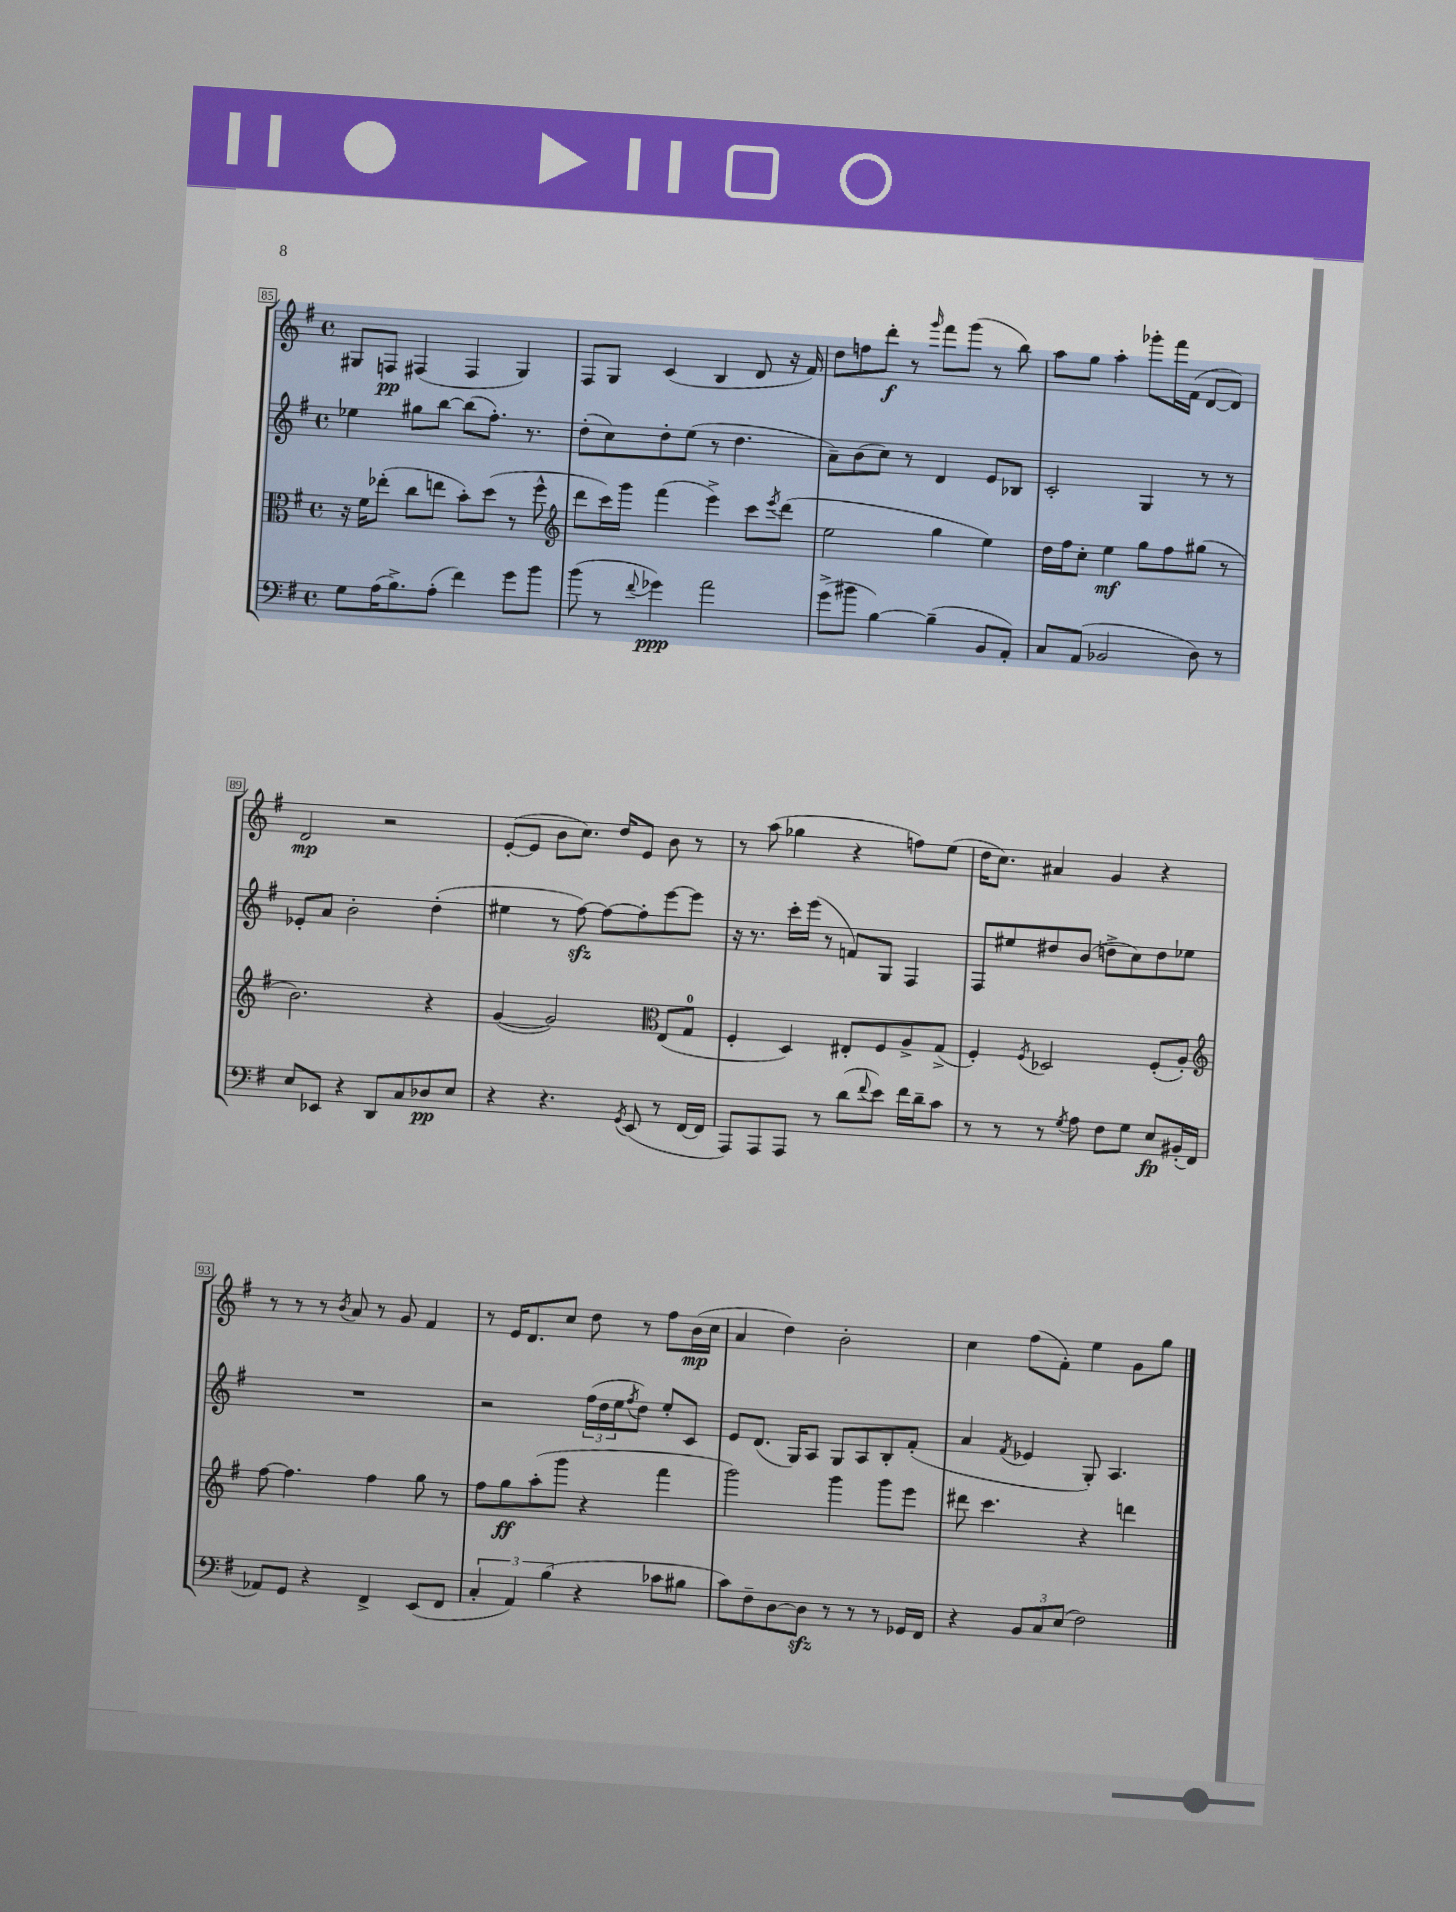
<<
\new StaffGroup <<
\new Staff = "s0" {
    \clef treble \key g \major \defaultTimeSignature \time 4/4
    gis8 f8\pp fis4( fis4 gis4) |
    fis8 g8 c'4( b4 d'8 r16 fis'16) |
    d''8 f''8 d'''8-.\f r8 \grace { g'''16 } fis'''8 g'''8( r8 b''8) |
    a''8 g''8 a''4-. ges'''8-. fis'''16 fis'16( d'8~ d'8) |
    d'2\mp r2 |
    e'8~-.( e'8 b'8 c''8.) d''16 e'8 b'8 r8 |
    r8 a''8( ges''4 r4 f''8) e''8( |
    d''16 c''8.) ais'4 g'4 r4 |
    r8 r8 r8 \acciaccatura { b'8 } a'8 r8 g'8 fis'4 |
    r8 e'16 d'8. c''8 d''8 r8 fis''8 b'16\mp( c''16 |
    a'4 d''4) b'2-. |
    c''4 fis''8( fis'8-.) e''4 g'8 g''8 \bar "|." |
}
\new Staff = "s1" {
    \clef treble \key g \major \defaultTimeSignature \time 4/4
    ees''4 gis''8 b''8~ b''8( fis''8.-.) r8. |
    d''8-.( c''8) d''8-. e''8( r8 d''4. |
    a'8--) b'8( c''8) r8 d'4 e'8 bes8 |
    c'2-. g4 r8 r8 |
    ees'8-. a'8 b'2-. d''4-.( |
    eis''4 r8 fis''8~\sfz) fis''8~ fis''8-. e'''8~ e'''8 |
    r16 r8. c'''16-. e'''16( r8 f'8) g8 fis4 |
    fis8 eis''8 dis''8 b'8( d''8-> c''8) d''8 ees''8 |
    R1 |
    r2 \tuplet 3/2 { fis''16( d''16 e''16 } \acciaccatura { fis''8 } d''8) e''8-. c'8 |
    e'8 d'8.( g16) a8 g8 a8 b8-. fis'8-.( |
    a'4 \acciaccatura { fis'8 } ees'4 g8-.) a4. \bar "|." |
}
\new Staff = "s2" {
    \clef alto \key g \major \defaultTimeSignature \time 4/4
    r16 fis'16 ees''8-.( c''8 e''8 b'8-.) d''8( r8 fis''8-^ |
    \clef treble d'''8 c'''16) g'''16 fis'''4( e'''4->) c'''8 \acciaccatura { e'''8 } d'''8( |
    e''2 g''4 e''4) |
    d''16 fis''16 c''8-. e''4\mf g''8 fis''8 gis''8( r8 |
    b'2.) r4 |
    g'4~( g'2) \clef alto e8( g8-0 |
    fis4-. d4) eis8-. fis8 a8-> g8->( |
    fis4-.) \acciaccatura { fis8 } des2 fis8-.( a8-.) |
    \clef treble fis''8~ fis''4. fis''4 g''8 r8 |
    fis''8 g''8\ff a''8-.( g'''8 r4 fis'''4 |
    g'''2) g'''4 g'''8 e'''8 |
    dis'''8 c'''4. r4 d'''4 \bar "|." |
}
\new Staff = "s3" {
    \clef bass \key g \major \defaultTimeSignature \time 4/4
    g8 a16( b8.->) a8-.( fis'4) g'8 b'8 |
    b'8( r8 \appoggiatura { fis'8 } ges'4\ppp) a'2 |
    g'8->( bis'8 b4~) b4--( b,8 a,8-.) |
    c8 a,8( bes,2 d8) r8 |
    e8 ees,8 r4 d,8 c8 des8\pp e8 |
    r4 r4. \acciaccatura { g,8 } e,8( r8 fis,16~ fis,16 |
    a,,8) a,,8 a,,8 r8 d'8( \appoggiatura { fis'8 } e'8) fis'16 d'16-- c'8 |
    r8 r8 r8 \acciaccatura { g8 } a8 fis8 g8 e8\fp bis,16-.( fis,16 |
    aes,8) g,8 r4 fis,4-> e,8( fis,8 |
    \tuplet 3/2 { c4-. a,4) b4( } r4 ces'8 bis8 |
    c'8) fis8-- d8~ d8\sfz r8 r8 r8 ges,16 fis,16 |
    r4 \tuplet 3/2 { b,8 c8 e8( } fis2) \bar "|." |
}
>>
>>
\layout { \context { \Score currentBarNumber = #85 \override BarNumber.stencil = #(make-stencil-boxer 0.1 0.3 ly:text-interface::print) } }
